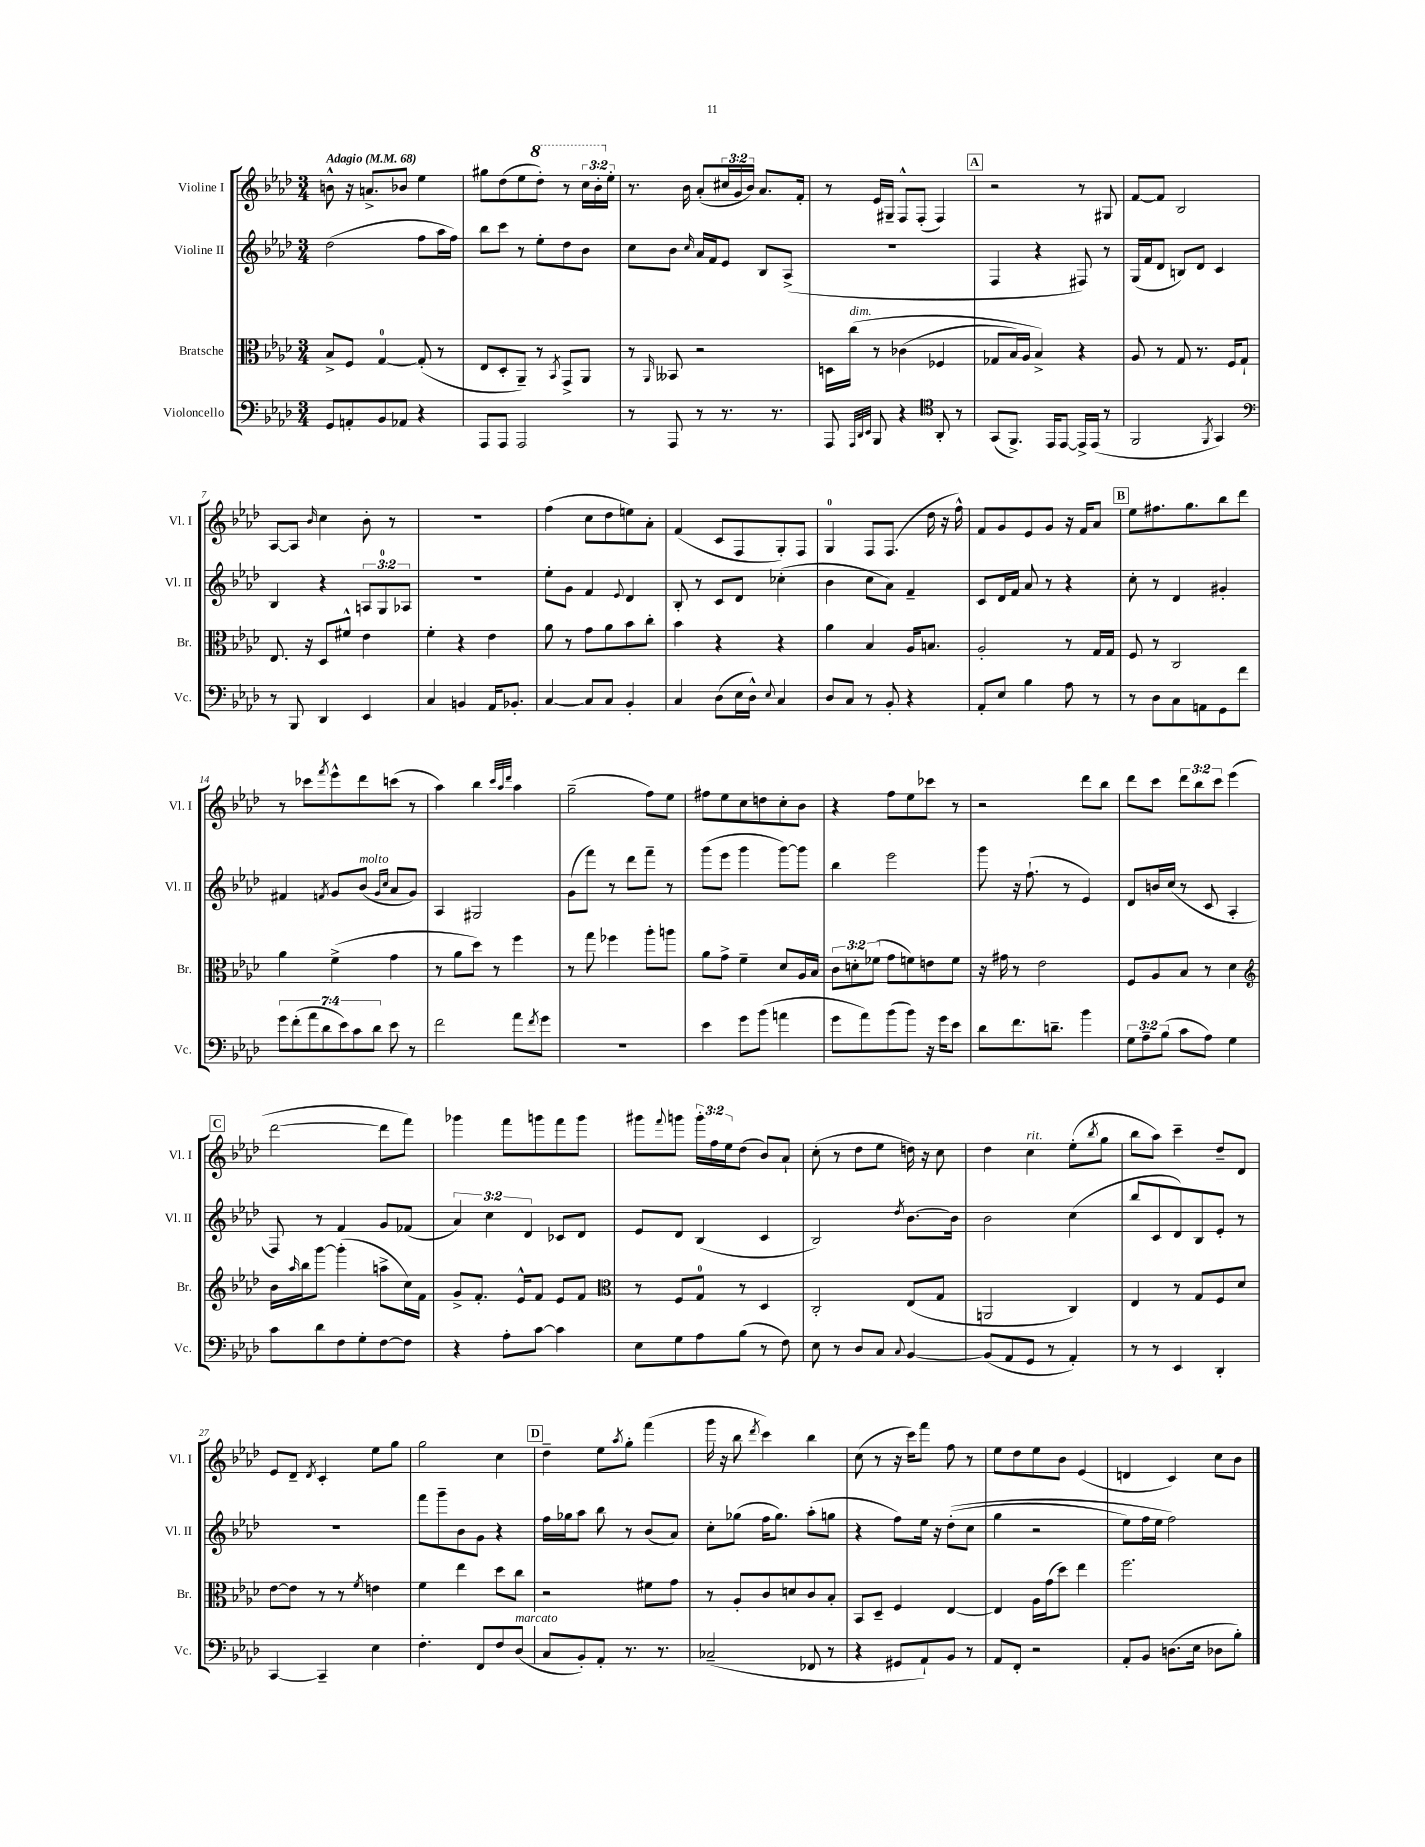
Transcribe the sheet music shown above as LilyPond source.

<<
\new StaffGroup <<
\new Staff = "s0" \with { instrumentName = "Violine I" shortInstrumentName = "Vl. I" } {
    \clef treble \key aes \major \numericTimeSignature \time 3/4 \override Staff.TupletNumber.text = #tuplet-number::calc-fraction-text \tempo "Adagio" 4 = 68
    b'8-^ r16 a'8.-> bes'8 ees''4 |
    gis''8 des''8( ees''8 \ottava #1 des'''8-.) r8 \tuplet 3/2 { c'''16 bes''16-. \ottava #0 ees''16-. } |
    r8. bes'16 aes'8-.( \tuplet 3/2 { cis''16 g'16 bes'16) } aes'8. f'16-. |
    r8 ees'16 gis16-- f8-^ f8-.( f4) |
    \mark \markup { \box "A" } r2 r8 gis8 |
    f'8~ f'8 bes2 |
    aes8~ aes8 \grace { bes'16 } c''4 bes'8-. r8 |
    R2. |
    f''4( c''8 des''8 e''8) aes'8-. |
    f'4( c'8 f8 g8-.) f8 |
    g4-0 f8 f8.( des''16 r16 f''16-^) |
    f'8 g'8 ees'8 g'8 r16 f'16 aes'8 |
    \mark \markup { \box "B" } ees''8 fis''8. g''8. bes''8 des'''8 |
    r8 ces'''8 \acciaccatura { f'''8 } ees'''8-^ des'''8 c'''8( r8 |
    aes''4) bes''4 \grace { c'''32 aes''32 des'''32 } aes''4 |
    g''2--( f''8) ees''8 |
    fis''8 ees''8 c''8 d''8 c''8-. bes'8 |
    r4 f''8 ees''8 ces'''8 r8 |
    r2 des'''8 bes''8 |
    des'''8 c'''8 \tuplet 3/2 { des'''8 bes''8 c'''8 } ees'''4( |
    \mark \markup { \box "C" } des'''2~ des'''8 f'''8) |
    ges'''4 f'''8 g'''8 f'''8 g'''8 |
    gis'''8 \appoggiatura { f'''8 } g'''8 \tuplet 3/2 { g'''16-. f''16 ees''16 } des''8( bes'8) aes'8-! |
    c''8-.( r8 des''8 ees''8 d''16) r16 c''8 |
    des''4 c''4^\markup { \italic "rit." } ees''8-.( \acciaccatura { bes''8 } g''8 |
    bes''8 aes''8) c'''4-- des''8-- des'8 |
    ees'8 des'8-- \acciaccatura { des'8 } c'4-. ees''8 g''8 |
    g''2 c''4 |
    \mark \markup { \box "D" } des''4-- ees''8 \acciaccatura { aes''8 } g''8-. f'''4( |
    g'''16 r16 bes''8 \acciaccatura { des'''8 } c'''4) bes''4 |
    c''8( r8 r16 c'''16) f'''8 f''8 r8 |
    ees''8 des''8 ees''8 bes'8 ees'4( |
    d'4 c'4) c''8 bes'8 \bar "|." |
}
\new Staff = "s1" \with { instrumentName = "Violine II" shortInstrumentName = "Vl. II" } {
    \clef treble \key aes \major \numericTimeSignature \time 3/4 \override Staff.TupletNumber.text = #tuplet-number::calc-fraction-text
    des''2( f''8 aes''16 f''16) |
    bes''8 c'''8 r8 ees''8-. des''8 bes'8 |
    c''8 bes'8 \grace { c''16 } aes'16 f'16 ees'8 bes8 aes8->( |
    R2. |
    \mark \markup { \box "A" } f4 r4 fis8) r8 |
    g16( f'16 des'8 b8) des'8 c'4 |
    bes4 r4 \tuplet 3/2 { a8 g8-0 aes8 } |
    R2. |
    ees''8-. g'8 f'4 \appoggiatura { ees'8 } des'4 |
    bes8-. r8 c'8 des'8 ces''4-.( |
    bes'4 c''8 aes'8) f'4-- |
    c'8 des'16 f'16 aes'8 r8 r4 |
    \mark \markup { \box "B" } c''8-. r8 des'4 gis'4-. |
    fis'4 \acciaccatura { f'8 } g'8 bes'8^\markup { \italic "molto" }( \grace { g'16 c''16 } aes'8 g'8) |
    aes4 gis2 |
    g'8( f'''8) r8 des'''8 f'''8-- r8 |
    g'''8( ees'''8 g'''4 g'''8~) g'''8 |
    bes''4 ees'''2 |
    g'''8 r16 f''8.-!( r8 ees'4) |
    des'8 b'16 c''16( r8 c'8 aes4-. |
    \mark \markup { \box "C" } f8) r8 f'4 g'8 fes'8( |
    \tuplet 3/2 { aes'4) c''4 des'4 } ces'8 des'8 |
    ees'8 des'8 bes4( c'4 |
    bes2) \acciaccatura { des''8 } bes'8.~ bes'16 |
    bes'2 c''4( |
    bes''8 c'8 des'8) bes8 ees'8-. r8 |
    R2. |
    f'''8 g'''8-- bes'8 g'8 r4 |
    \mark \markup { \box "D" } f''16 ges''16 aes''8 bes''8 r8 bes'8( aes'8) |
    c''8-. ges''8( f''16 ges''8.) aes''8-.( g''8 |
    r4 f''8) ees''16 r16 des''8-.(\( c''8 |
    g''4 r2 |
    ees''8) f''16 ees''16 f''2\) \bar "|." |
}
\new Staff = "s2" \with { instrumentName = "Bratsche" shortInstrumentName = "Br." } {
    \clef alto \key aes \major \numericTimeSignature \time 3/4 \override Staff.TupletNumber.text = #tuplet-number::calc-fraction-text
    bes8-> f8 g4-0~ g8-.( r8 |
    ees8 des8-. aes,8--) r8 \acciaccatura { bes,8 } g,8-> aes,8 |
    r8 \grace { aes,16 } beses,8 r2 |
    d16 c''16^\markup { \italic "dim." }\( r8 ces'4( fes4 |
    \mark \markup { \box "A" } ges8 bes16) aes16 bes4->\) r4 |
    aes8 r8 g8 r8. f16 g8-! |
    ees8. r16 des8 fis'8-^ ees'4 |
    f'4-. r4 ees'4 |
    aes'8 r8 g'8 aes'8 bes'8 c''8-. |
    bes'4 r4 r4 |
    aes'4 bes4 aes16 b8. |
    aes2-. r8 g16 g16 |
    \mark \markup { \box "B" } f8 r8 c2 |
    aes'4 f'4->( g'4 |
    r8 aes'8 des''8) r8 f''4 |
    r8 g''8 fes''4 aes''8-. a''8 |
    aes'8 g'8-> f'4-- des'8 aes16 bes16 |
    \tuplet 3/2 { c'8 d'8-. fes'8( } g'8 f'8) e'8 f'8 |
    r16 gis'16 r8 ees'2 |
    f8 aes8 bes8 r8 des'4 |
    \mark \markup { \box "C" } \clef treble bes'16 \grace { aes''16 } bes''16 g'''8~ g'''4-.( a''8-> c''16) f'16 |
    g'8-> f'8.-. ees'16-^ f'8 ees'8 f'8 |
    \clef alto r8 f8 g8-0 r8 des4 |
    c2-. ees8( g8 |
    a,2 c4) |
    ees4 r8 g8 f8 des'8 |
    ees'8~ ees'8 r8 r8 \acciaccatura { f'8 } e'4 |
    f'4 ees''4 des''8 c''8 |
    \mark \markup { \box "D" } r2 fis'8 g'8 |
    r8 aes8-. c'8 d'8 c'8 bes8-. |
    bes,8 des8-- f4 ees4~ |
    ees4 aes16 g'16( des''8) ees''4 |
    f''2. \bar "|." |
}
\new Staff = "s3" \with { instrumentName = "Violoncello" shortInstrumentName = "Vc." } {
    \clef bass \key aes \major \numericTimeSignature \time 3/4 \override Staff.TupletNumber.text = #tuplet-number::calc-fraction-text
    g,8 a,8-. bes,8 aes,8 r4 |
    aes,,8 aes,,8 aes,,2 |
    r8 aes,,8 r8 r8. r8. |
    aes,,8 \grace { aes,,32 des,32 ees,32 } bes,,8 r4 \clef tenor aes,8-. r8 |
    \mark \markup { \box "A" } g,8( f,8.->) ees,16 ees,8~ ees,16-> ees,16( r8 |
    f,2 \acciaccatura { f,8 } g,4) |
    \clef bass r8 bes,,8 des,4 ees,4 |
    c4 b,4 aes,16 bes,8.-. |
    c4~ c8 c8 bes,4-. |
    c4 des8( ees16 des16-^) \appoggiatura { ees8 } c4 |
    des8 c8 r8 bes,8-. r4 |
    aes,8-. ees8 bes4 aes8 r8 |
    \mark \markup { \box "B" } r8 des8 c8 a,8 g,8 f'8 |
    \tuplet 7/4 { g'8 f'8-.( aes'8 des'8 ees'8) c'8 des'8 } ees'8 r8 |
    f'2 aes'8 \acciaccatura { f'8 } g'8 |
    R2. |
    ees'4 g'8 bes'8( a'4 |
    g'8 aes'8) bes'8( bes'8) r16 g'16 ees'8 |
    des'8 f'8. d'8.-- bes'4 |
    \tuplet 3/2 { g8 aes8-- bes8( } c'8 aes8) g4 |
    \mark \markup { \box "C" } c'8 des'8 f8 g8-. f8~ f8 |
    r4 aes8-. c'8~ c'4 |
    ees8 g8 aes8 bes8( r8 f8) |
    ees8 r8 des8 c8 \appoggiatura { c8 } bes,4~ |
    bes,8( aes,8 g,8 r8 aes,4-.) |
    r8 r8 ees,4 des,4-. |
    c,4~ c,4-- ees4 |
    f4.-. f,8 f8 des8^\markup { \italic "marcato" }( |
    \mark \markup { \box "D" } c8 bes,8-.) aes,8-. r8. r8. |
    ces2--( fes,8 r8 |
    r4 gis,8 aes,8-!) bes,8 r8 |
    aes,8 f,8-. r2 |
    aes,8-. bes,8 d8.( ees16 des8 bes8-.) \bar "|." |
}
>>
>>
